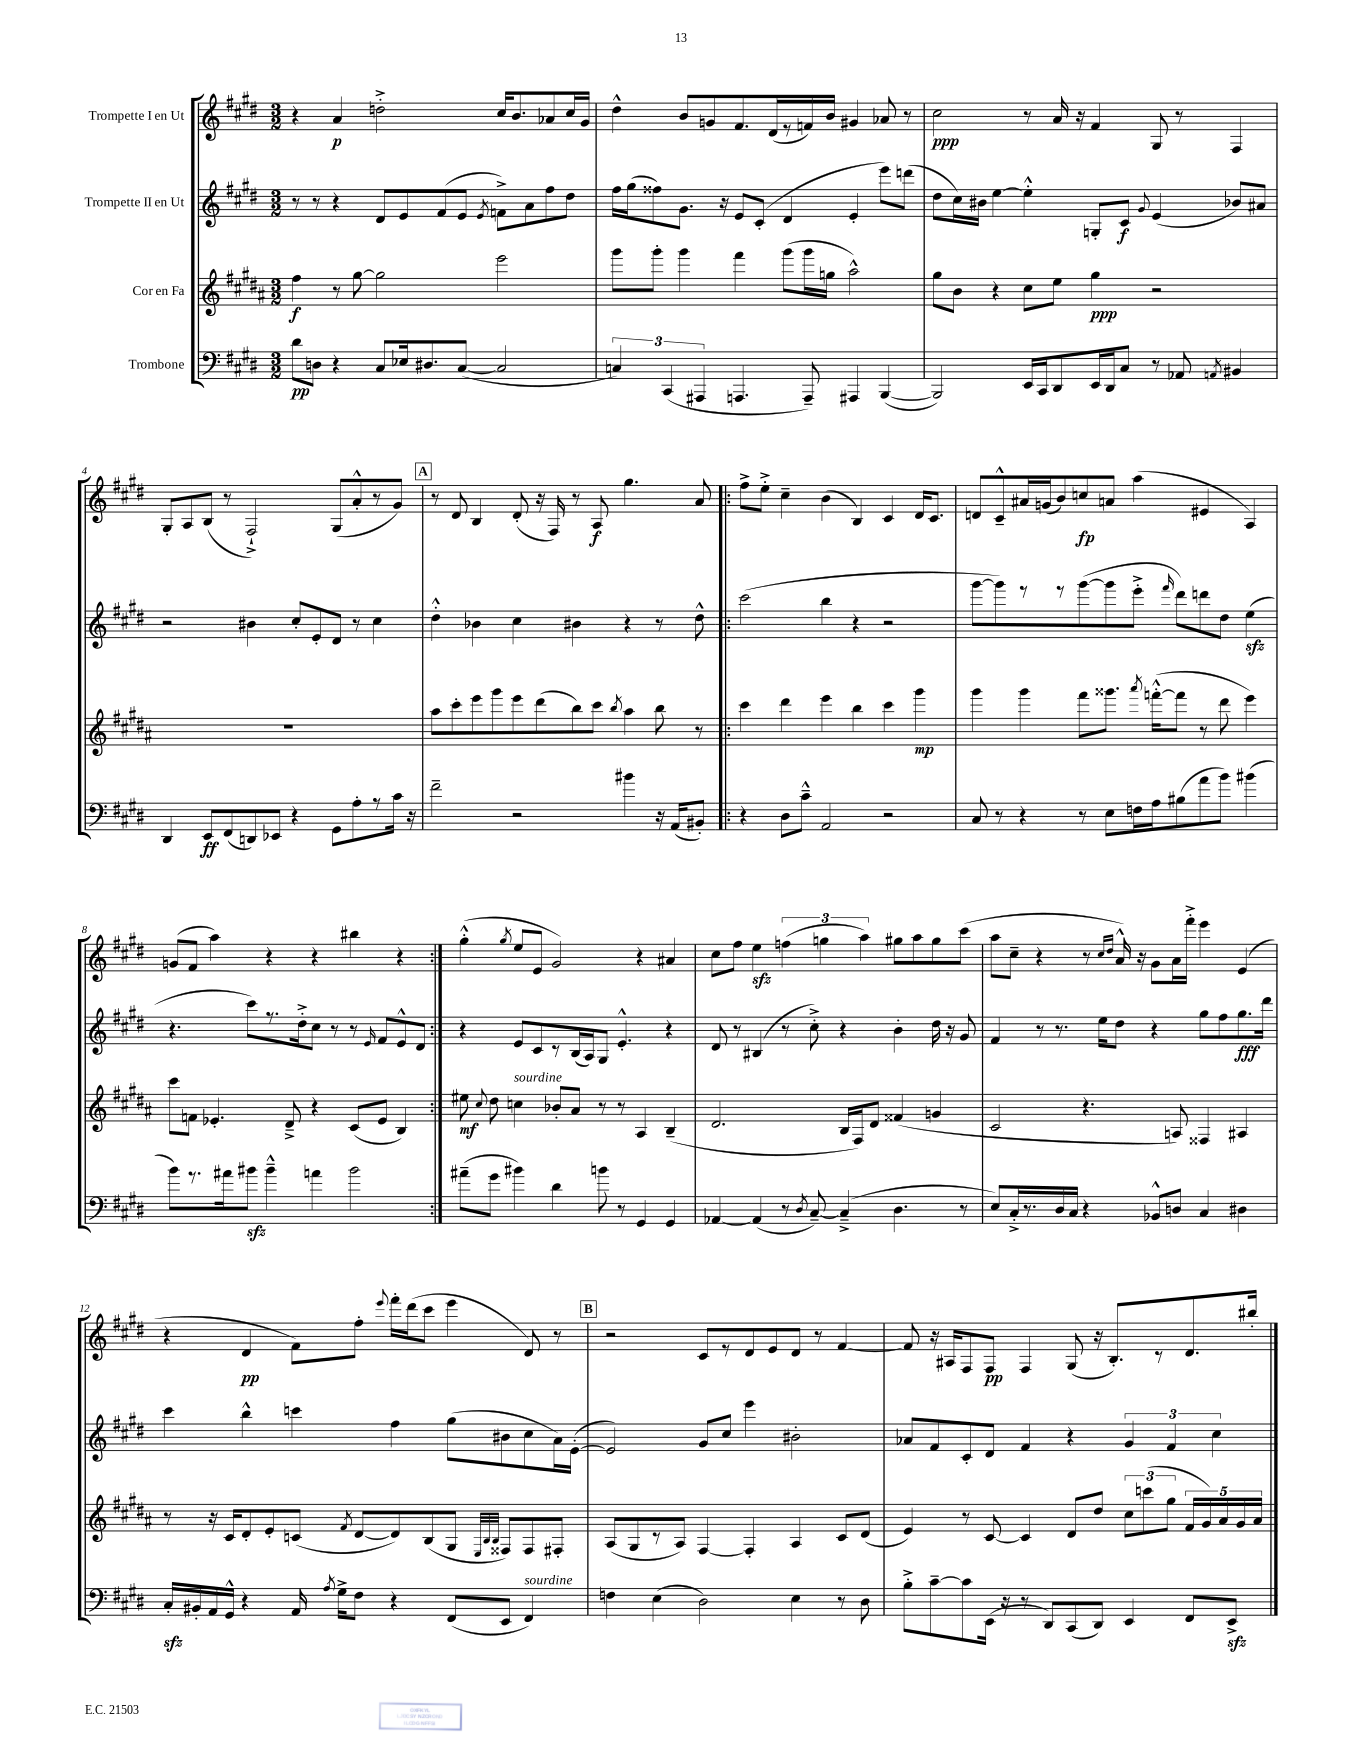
<<
\new StaffGroup <<
\new Staff = "s0" \with { instrumentName = "Trompette I en Ut" } {
    \clef treble \key e \major \numericTimeSignature \time 3/2
    \autoBeamOff r4 a'4\p d''2-.-> cis''16[ b'8. aes'8 cis''16 gis'16] |
    dis''4-^ b'8[ g'8 fis'8. dis'16( r8 f'16) b'16] gis'4 aes'8 r8 |
    cis''2\ppp r8 a'16 r16 fis'4 gis8 r8 fis4 |
    gis8[-. a8 b8]( r8 fis2-!->) gis8[( a'8-.-^ r8 gis'8]) |
    \mark \markup { \box "A" } r8 dis'8 b4 dis'8-.( r16 fis16) r8 a8\f gis''4. a'8 |
    \repeat volta 2 { fis''8[-> e''8]-.-> cis''4-- b'4( b4) cis'4 dis'16[ cis'8.] |
    d'8[ cis'8---^ ais'16 g'16( b'8) c''8\fp a'8] a''4( eis'4 a4) |
    g'8[( fis'8] a''4) r4 r4 bis''4 r4 | }
    gis''4-.-^( \acciaccatura { gis''8 } e''8[ e'8] gis'2) r4 ais'4 |
    cis''8[ fis''8] e''4\sfz \tuplet 3/2 { f''4( g''4 a''4) } gis''8[ a''8 gis''8 cis'''8]( |
    a''8[ cis''8]-- r4 r8 \grace { cis''16[ dis''16] } a'16-^) r16 gis'8[ a'16 fis'''16]-.-> e'''4 e'4( |
    r4 dis'4\pp fis'8[) fis''8]-. \appoggiatura { e'''8 } fis'''16[-. dis'''16( cis'''8] e'''4 dis'8) r8 |
    \mark \markup { \box "B" } r2 cis'8[ r8 dis'8 e'8 dis'8] r8 fis'4~ |
    fis'8 r16 ais16[ fis8 fis8]\pp fis4 gis8( r16 b8.[-.) r8 dis'8. bis''16]-. \bar "|." |
}
\new Staff = "s1" \with { instrumentName = "Trompette II en Ut" } {
    \clef treble \key e \major \numericTimeSignature \time 3/2
    \autoBeamOff r8 r8 r4 dis'8[ e'8 fis'8( e'8] \acciaccatura { e'8 } f'8[->) a'8 fis''8 dis''8] |
    fis''16[ gis''16( fisis''8) gis'8.] r16 e'8[ cis'8]-.( dis'4 e'4-. e'''8[) d'''8]( |
    dis''8[ cis''16) bis'16] e''4~ e''4-.-^ g8[-. cis'8]\f \appoggiatura { gis'8 } e'4( bes'8[) ais'8] |
    r2 bis'4 cis''8[-. e'8-. dis'8] r8 cis''4 |
    \mark \markup { \box "A" } dis''4-.-^ bes'4 cis''4 bis'4 r4 r8 dis''8-^ |
    \repeat volta 2 { cis'''2( b''4 r4 r2 |
    gis'''8[~ gis'''8) r8 r8 gis'''8~( gis'''8 e'''8]-.-> \grace { fis'''16 } dis'''8[) d'''8 dis''8] e''4\sfz( |
    r4. cis'''8[) r8. dis''16-.-> cis''8] r8 r8 \grace { e'16 } fis'8[ e'8-^ dis'8] | }
    r4 e'8[ cis'8 r8 b16( a16) gis8] e'4.-.-^ r4 |
    dis'8 r8 bis4( r8 cis''8-.->) r4 b'4-. dis''16 r16 gis'8 |
    fis'4 r8 r8. e''16[ dis''8] r4 gis''8[ fis''8 gis''8.\fff dis'''16] |
    cis'''4 b''4-^ c'''4 fis''4 gis''8[( bis'8 cis''8 a'16) e'16]~-.( |
    \mark \markup { \box "B" } e'2) gis'8[ cis''8] e'''4 bis'2-. |
    aes'8[ fis'8 cis'8-. dis'8] fis'4 r4 \tuplet 3/2 { gis'4 fis'4 cis''4 } \bar "|." |
}
\new Staff = "s2" \with { instrumentName = "Cor en Fa" } {
    \clef treble \key b \major \numericTimeSignature \time 3/2
    \autoBeamOff fis''4\f r8 gis''8~ gis''2 e'''2 |
    gis'''8[ gis'''8]-. gis'''4 fis'''4 gis'''8[( gis'''16 g''16] ais''2-^) |
    gis''8[ b'8] r4 cis''8[ e''8] gis''4\ppp r2 |
    R1. |
    \mark \markup { \box "A" } ais''8[ cis'''8-. e'''8 gis'''8 e'''8 dis'''8( b''8) cis'''8] \acciaccatura { b''8 } ais''4 b''8 r8 |
    \repeat volta 2 { cis'''4 dis'''4 e'''4 b''4 cis'''4 gis'''4\mp |
    gis'''4 gis'''4 fis'''8[ gisis'''8.] \acciaccatura { ais'''8 } f'''16[~-.-^( f'''8] r8 dis'''8 e'''4) |
    cis'''8[ f'8] ees'4.-. dis'8---> r4 cis'8[( ees'8] b4) | }
    eis''8\mf \appoggiatura { cis''8 } dis''8 c''4^\markup { \italic "sourdine" } bes'8[-. ais'8] r8 r8 ais4 b4--( |
    dis'2. b16[ fis16) dis'8] fisis'4( g'4 |
    cis'2 r4. a8) fisis4 ais4 |
    r8 r16 cis'16[ dis'8-. e'8-. c'8]( \acciaccatura { fis'8 } dis'8[~ dis'8) b8( gis8] \grace { e32[ b32 b32] } fisis8[) fisis8 fis8]-. |
    \mark \markup { \box "B" } ais8[( gis8 r8 ais8]) fis4~ fis4-. ais4 cis'8[ dis'8]( |
    e'4) r8 cis'8~ cis'4 dis'8[ dis''8] \tuplet 3/2 { cis''8[ c'''8( gis''8] } \tuplet 5/4 { fis'16[ gis'16) ais'16 gis'16 ais'16] } \bar "|." |
}
\new Staff = "s3" \with { instrumentName = "Trombone" } {
    \clef bass \key e \major \numericTimeSignature \time 3/2
    \autoBeamOff dis'8[\pp d8] r4 cis8[ ees16 dis8. cis8]~( cis2 |
    \tuplet 3/2 { c4) cis,4( ais,,4 } a,,4. a,,8--) ais,,4 b,,4~( |
    b,,2) e,16[ cis,16 dis,8 e,16 dis,16 cis8] r8 aes,8 \acciaccatura { a,8 } bis,4 |
    dis,4 e,8[\ff fis,8( d,8) ees,8] r4 gis,8[ a8-. r8 cis'16] r16 |
    \mark \markup { \box "A" } fis'2-- r2 bis'4 r16 a,16[( bis,8]-.) |
    \repeat volta 2 { r4 dis8[ cis'8]---^ a,2 r2 |
    cis8 r8 r4 r8 e8[ f16 a16 bis8( a'8 b'8]) bis'4( |
    b'8[) r8. ais'16 bis'8]\sfz bis'4---^ a'4 bis'2 | }
    ais'8[--( gis'8] bis'4) dis'4 b'8 r8 gis,4 gis,4 |
    aes,4~ aes,4( r8 \acciaccatura { dis8 } cis8~--) cis4--->( dis4. r8 |
    e8[) cis16-.-> r8. dis16 cis16] r4 bes,8[-^ d8] cis4 dis4 |
    cis16[-.\sfz bis,16-. a,16 gis,16]-^ r4 a,16 \acciaccatura { a8 } gis16[-> fis8] r4 fis,8[( e,8] fis,4^\markup { \italic "sourdine" }) |
    \mark \markup { \box "B" } f4 e4( dis2) e4 r8 dis8 |
    b8[-.-> cis'8~-- cis'8 e,16]( r16 r8 dis,8[) cis,8( dis,8]) e,4 fis,8[ e,8]->\sfz \bar "|." |
}
>>
>>
